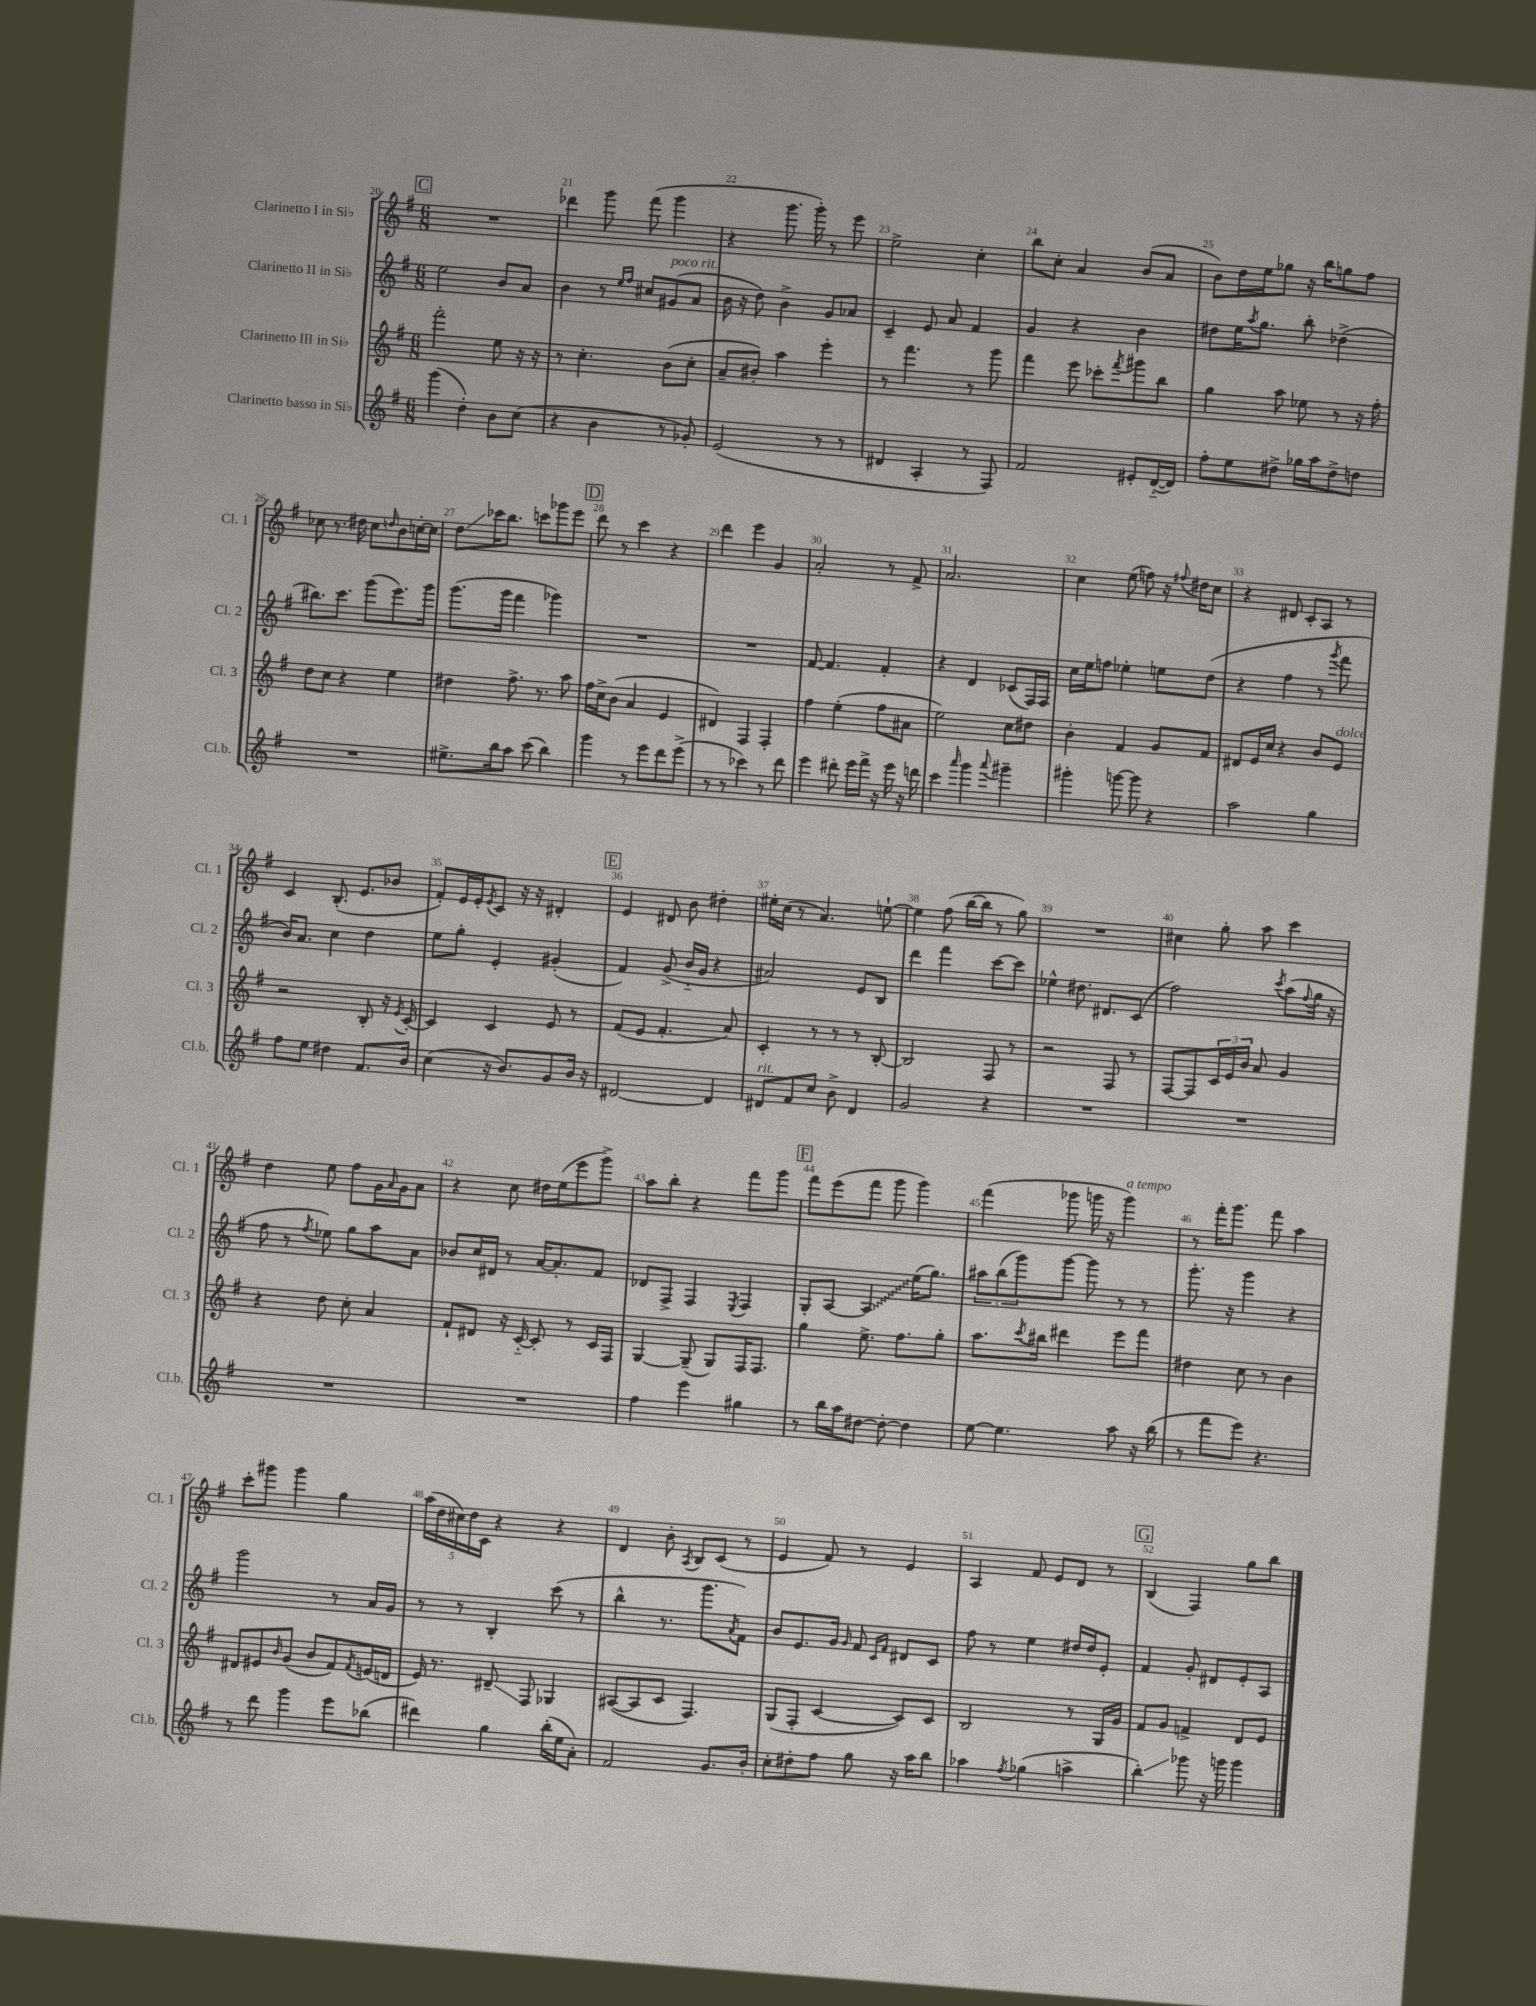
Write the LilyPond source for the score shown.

<<
\new StaffGroup <<
\new Staff = "s0" \with { instrumentName = "Clarinetto I in Sib" shortInstrumentName = "Cl. 1" } {
    \clef treble \key g \major \numericTimeSignature \time 6/8
    \mark \markup { \box "C" } R2. |
    des'''4 g'''8 fis'''8( g'''4 |
    r4 g'''8. g'''16-.) r8 e'''8 |
    e''2-> c''4-. |
    b''8 c''8-. a'4 b'8( a'8 |
    b'8) d''16 e''16 ges''8 r16 b''16 g''8 fis''8 |
    ces''8 r8. dis''16 ces''8 \grace { d''16 } b'8 c''16~-. c''16 |
    d''8\glissando ces'''16 b''8. c'''8 ges'''8 e'''8 |
    \mark \markup { \box "D" } d'''8 r8 c'''4 r4 |
    d'''4 e'''4 g'4 |
    a'2-. r8 fis'8-> |
    a'2. |
    c''4 e''8( f''8) r16 \appoggiatura { fis''8 } dis''16 c''8 |
    r4 dis'8 c'8-. a8 r8 |
    c'4 b8.-.( e'8. bes'8 |
    fis'8-.) e'16 e'16-. \acciaccatura { e'8 } c'8 r16 r16 dis'4-. |
    \mark \markup { \box "E" } e'4 dis'8 b'8 dis''4-. |
    eis''16-. c''16( r8 a'4.) e''8~-! |
    e''4 fis''8( b''16~ b''16 r8 g''8) |
    R2. |
    cis''4 g''8-. a''8 c'''4 |
    d''4 e''8 fis''8 g'16 \grace { a'16 } g'16 a'8 |
    r4 c''8 dis''16 e''16( e'''8 g'''8->) |
    a''8 b''8-. r4 fis'''8 g'''8 |
    \mark \markup { \box "F" } fis'''8 e'''8( fis'''8 g'''8 g'''4) |
    fis'''4( ges'''8 g'''16 r16 g'''4^\markup { \italic "a tempo" }) |
    r8 fis'''16-. g'''8. fis'''8 a''4 |
    c'''8-. gis'''8 gis'''4 g''4 |
    \tuplet 5/4 { a''16( d''16 cis''16) d''16 c'16 } r4 r4 |
    d'4 b'8-. \acciaccatura { a8 } b8 c'8( r8 |
    e'4 fis'8) r8 e'4 |
    a4 fis'8 e'8 d'8 r8 |
    \mark \markup { \box "G" } b4( fis4) g''8 b''8 \bar "|." |
}
\new Staff = "s1" \with { instrumentName = "Clarinetto II in Sib" shortInstrumentName = "Cl. 2" } {
    \clef treble \key g \major \numericTimeSignature \time 6/8
    \mark \markup { \box "C" } e''2 b'8 a'8 |
    b'4 r8 \grace { e''16 fis''16 } cis''8 gis'8^\markup { \italic "poco rit." }( a'8 |
    b'16 r16 d''8) b'4-> g'8 aes'8 |
    c'4-- e'8 a'8 fis'4 |
    g'4 r4 b'4 |
    dis''8 e''16 \acciaccatura { a''8 } g''8. b''8-. des''4->( |
    bis''8.) c'''8. g'''8( e'''8.) g'''16 |
    g'''8.( g'''16 fis'''4 ges'''4) |
    \mark \markup { \box "D" } R2. |
    R2. |
    fis'8~ fis'4. fis'4-. |
    r4 d'4 ces'8( fis16) fis16 |
    c''16 e''16 f''8 ees''4-. e''8 d''8( |
    r4 fis''4 r8 \acciaccatura { g'''8 } fis'''8 |
    b'16) a'8. c''4 d''4 |
    e''8 g''8-. e'4-. gis'4-.( |
    \mark \markup { \box "E" } fis'4) g'8->( b'16-_ g'16 r4 |
    ais'2) e'8 b8 |
    d'''4 fis'''4 c'''8~ c'''8 |
    ees''4-^ dis''8. dis'8. c'8( |
    fis''2) \acciaccatura { c'''8 } a''8( \appoggiatura { fis''8 } g''16 r16 |
    fis''8 r8 \acciaccatura { fis''8 } ees''8) g''8 a''8 a'8 |
    bes'8 c''16 dis'16 r8 a'16~ a'8.-. fis'8 |
    des'8 fis8-> fis4 \acciaccatura { e8 } fis4 |
    \mark \markup { \box "F" } g8-. a8~ \once \override Glissando.style = #'zigzag a4\glissando e''16( g''8.) |
    \tuplet 3/2 { ais''8 b''8( g'''8) } g'''8~ g'''8 r8 r8 |
    g'''8.-. r16 g'''4 r4 |
    g'''2 r8 a'16 g'16 |
    r8 r8 b4-. c'''8( r8 |
    b''4-^ r8. g'''8. \acciaccatura { a'8 } fis'8) |
    b'8 e'8. g'16 \grace { g'16 } fis'8 \grace { c'16 fis'16 } dis'8 c'8 |
    fis''8 r8 e''4 dis''16 dis''16 e'8-. |
    \mark \markup { \box "G" } fis'4 g'8-. dis'8 e'8-. a8 \bar "|." |
}
\new Staff = "s2" \with { instrumentName = "Clarinetto III in Sib" shortInstrumentName = "Cl. 3" } {
    \clef treble \key g \major \numericTimeSignature \time 6/8
    \mark \markup { \box "C" } fis'''2-. e''8 r16 r16 |
    r8 c''4.-. b'8( c''8-. |
    a'8-- bis'8-.) a''4 e'''4-. |
    r8 fis'''4. r8 g'''8 |
    fis'''4 e'''8 ces'''8-. \acciaccatura { fis'''8 } gis'''8 b''8 |
    g''4 a''8 ees''8 r8 r16 fis''16-. |
    d''8 c''8 r4 e''4 |
    dis''4 fis''8.-> r8. a''8 |
    \mark \markup { \box "D" } fis''16 c''16-> b'8( a'4 e'4 |
    dis'4) fis4 fis4-. |
    fis''4 e''4-.( fis''8 ais'8 |
    e''2) c''8 dis''8 |
    b'4-. fis'4 g'8 fis'8 |
    dis'8 e'16 c''16 r4 b'8 e'8^\markup { \italic "dolce" } |
    r2 b8-. r16 \acciaccatura { e'8 } c'16~-. |
    c'4 c'4 e'8 r8 |
    \mark \markup { \box "E" } fis'8( e'8 fis'4.-. a'8) |
    c'4-. r8 r8 r8 b8~-. |
    b2 fis8 r8 |
    r2 fis8 r8 |
    fis8~ fis8 \tuplet 3/2 { c'16 e'16 b'16 } a'8 g'4 |
    r4 d''8 c''8-. a'4 |
    fis'8-! dis'8 r16 c'16~-_ c'8-. r8 c'16 fis16 |
    g4~ g8--( g8) fis16 fis8. |
    \mark \markup { \box "F" } g''4 e''8.-> fis''8. g''8-. |
    a''8. \acciaccatura { c'''8 } bis''16 dis'''4 e'''8 fis'''8 |
    dis''4 c''8 r8 b'4 |
    dis'8 eis'8 \grace { b'16 } g'8( b'8 fis'8) \acciaccatura { fis'8 } e'16( d'16 |
    e'16) r8. dis'8--\glissando fis8 ges4 |
    ais8~( ais8 c'8 fis4.) |
    g8( fis8-. c'4~ c'8) c'8 |
    b2 r8 g16 g'16 |
    \mark \markup { \box "G" } fis'8 g'8 f'4-> d'8 e'8 \bar "|." |
}
\new Staff = "s3" \with { instrumentName = "Clarinetto basso in Sib" shortInstrumentName = "Cl.b." } {
    \clef treble \key g \major \numericTimeSignature \time 6/8
    \mark \markup { \box "C" } g'''4( d''4-.) b'8 c''8( |
    r4 b'4 r8 ges'8-.) |
    e'2( r8 r8 |
    dis'4 a4-. r8 fis8) |
    fis'2 eis'8-. d'16~-_( d'16) |
    fis''8-. e''8 dis''8-> ges''16 a''16 dis''8-> d''8 |
    R2. |
    eis''8.-> b''16 a''8 c'''8( b''4) |
    \mark \markup { \box "D" } g'''4 r8 e'''8 d'''8 e'''8->( |
    r8 r8 ces'''4) r8 d'''8 |
    e'''4 dis'''8-. e'''16 fis'''16-> r16 e'''16 r16 d'''16 |
    c'''4 \grace { a'''16 } g'''4 \appoggiatura { a'''8 } gis'''4-- |
    gis'''4-. g'''8~ g'''8 r4 |
    a''2 g''4 |
    fis''8 e''8 dis''4 fis'8. b'16 |
    c''4( r16 b'8.) g'8 b'16 r16 |
    \mark \markup { \box "E" } dis'2~ dis'4 |
    dis'8^\markup { \italic "rit." } fis'8 c''8 b'8-> dis'4 |
    g'2 r4 |
    R2. |
    R2. |
    R2. |
    R2. |
    fis''4 e'''4 gis''4 |
    \mark \markup { \box "F" } r8 b''16 a''16 dis''8~ dis''8~-. dis''4 |
    e''8~ e''4. a''8 r16 b''16( |
    r8 fis'''8 e'''8) r4. |
    r8 d'''8 g'''4 e'''8 bes''8( |
    dis'''4) g''4 b''16-.( e''16 a'8-.) |
    fis'2 g'8. b'16-. |
    c''8-. dis''8-. fis''8 g''8 r16 a''16 b''8 |
    aes''4 \acciaccatura { fis''8 } ges''4( a''4-> |
    \mark \markup { \box "G" } b''4-.\glissando) ges'''8 r16 g'''16 g'''4 \bar "|." |
}
>>
>>
\layout { \context { \Score currentBarNumber = #20 \override BarNumber.break-visibility = ##(#f #t #t) barNumberVisibility = #all-bar-numbers-visible } }
